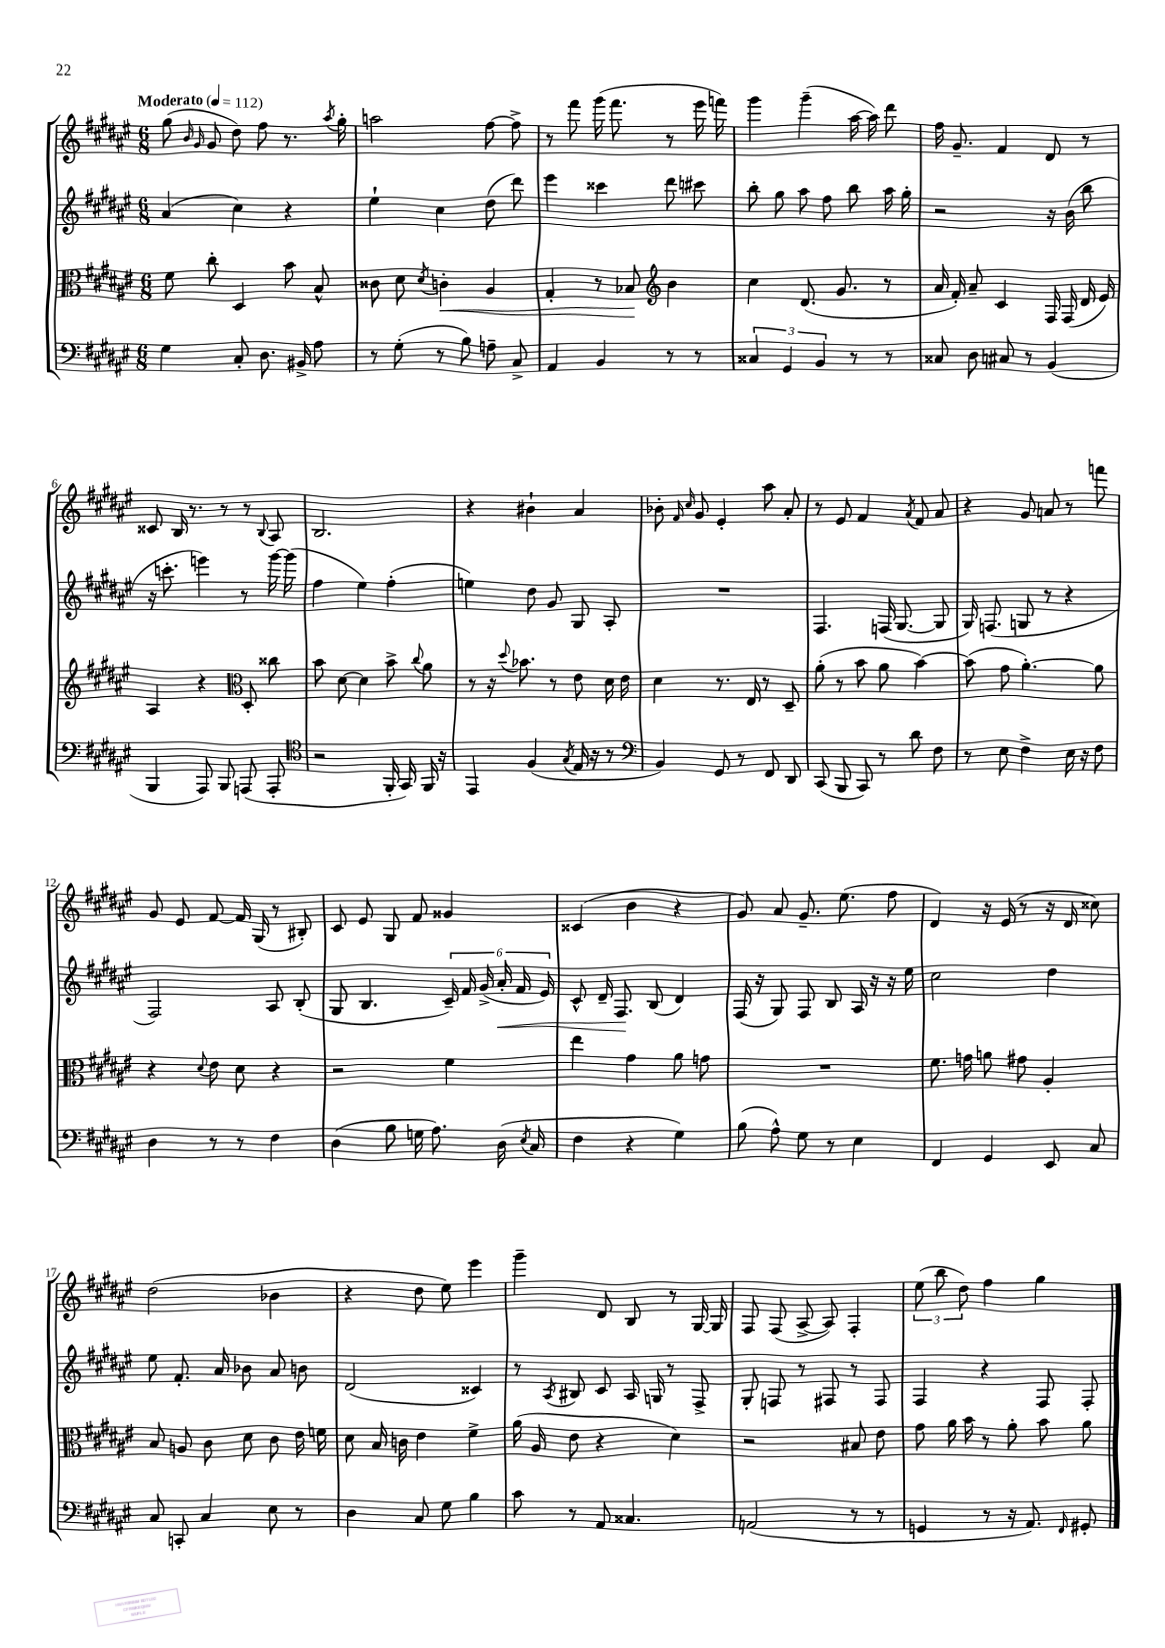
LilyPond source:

<<
\new StaffGroup <<
\new Staff = "s0" {
    \clef treble \key fis \major \numericTimeSignature \time 6/8 \tempo "Moderato" 4 = 112
    \autoBeamOff gis''8( \grace { b'16 gis'16 } gis'8 dis''8) fis''8 r8. \acciaccatura { ais''8 } gis''16-. |
    a''2 fis''8~ fis''8-> |
    r8 fis'''8 gis'''16( fis'''8. r8 eis'''16 f'''16) |
    gis'''4 gis'''4--( ais''16~ ais''16) dis'''8 |
    fis''16 gis'8.-- fis'4 dis'8 r8 |
    cisis'8 b16 r8. r8 r8 \appoggiatura { b8 } ais8 |
    b2. |
    r4 bis'4-! ais'4 |
    bes'8-. \grace { fis'16 cis''16 } gis'8 eis'4-. ais''8 ais'8-. |
    r8 eis'8 fis'4 \acciaccatura { ais'8 } fis'8 ais'8 |
    r4 gis'8 a'8 r8 f'''8 |
    gis'8 eis'8 fis'8~ fis'16 gis16( r8 bis8-.) |
    cis'8 eis'8 gis8 fis'8 gisis'4 |
    cisis'4( b'4 r4 |
    gis'8) ais'8 gis'8.-- eis''8.( fis''8 |
    dis'4) r16 eis'16( r8 r16 dis'16 cisis''8) |
    dis''2( bes'4 |
    r4 dis''8 eis''8) eis'''4 |
    gis'''4-- dis'8 b8 r8 gis16~ gis16 |
    fis8 fis8( ais8~-> ais8) fis4-. |
    \tuplet 3/2 { eis''8( b''8 dis''8) } fis''4 gis''4 \bar "|." |
}
\new Staff = "s1" {
    \clef treble \key fis \major \numericTimeSignature \time 6/8
    \autoBeamOff ais'4( cis''4) r4 |
    eis''4-! cis''4 dis''8( dis'''8) |
    eis'''4 cisis'''4 dis'''8 cis'''8 |
    b''8-. gis''8 ais''8 fis''8 b''8 ais''16 gis''16-. |
    r2 r16 b'16( b''8 |
    r16 c'''8.-. e'''4) r8 gis'''16~ gis'''16( |
    fis''4 eis''4) fis''4-.( |
    e''4) dis''8 gis'8 gis8 ais8-. |
    R2. |
    fis4. f16( gis8.~ gis8 |
    gis16) f8.( g8 r8 r4 |
    fis2) ais8 b8-.( |
    gis8 b4. \tuplet 6/4 { cis'16--) fis'16 gis'16->( ais'16-.\< fis'16 eis'16) } |
    cis'8-^ dis'16-- fis8.\! b8( dis'4) |
    fis16( r16 gis8) fis8 b8 ais16 r16 r16 eis''16 |
    cis''2 dis''4 |
    eis''8 fis'8.-. ais'16 bes'8 ais'8 b'8 |
    dis'2( cisis'4) |
    r8 \acciaccatura { ais8 } bis8 cis'8 ais16 g16 r8 fis8-> |
    gis8-. f8 r8 fis8 r8 fis8 |
    fis4 r4 fis8 fis8-. \bar "|." |
}
\new Staff = "s2" {
    \clef alto \key fis \major \numericTimeSignature \time 6/8
    \autoBeamOff fis'8 cis''8-. dis4 b'8 b8-^ |
    cisis'8 dis'8 \acciaccatura { dis'8 } c'4-.\< ais4 |
    gis4-. r8 bes8\! \clef treble b'4 |
    cis''4 dis'8.( gis'8. r8 |
    ais'16 fis'16-.) ais'8-- cis'4 fis16 fis16( dis'16 eis'16) |
    ais4 r4 \clef alto dis8-. cisis''8 |
    b'8 dis'8~ dis'4 b'8-> \appoggiatura { cis''8 } ais'8 |
    r8 r16 \appoggiatura { dis''8 } bes'8. r8 eis'8 dis'16 eis'16 |
    dis'4 r8. eis16 r8 dis8-- |
    ais'8-.( r8 b'8 ais'8 b'4~) |
    b'8( gis'8 ais'4.~-.) ais'8 |
    r4 \appoggiatura { dis'8 } eis'8 dis'8 r4 |
    r2 fis'4 |
    eis''4 gis'4 ais'8 g'8 |
    R2. |
    fis'8. g'16 a'8 gis'8 ais4-. |
    b8 a8 cis'8 dis'8 cis'8 eis'16 f'16 |
    dis'8 b16 c'16 eis'4 fis'4-> |
    ais'16( ais16 eis'8 r4 dis'4) |
    r2 bis8 eis'8 |
    gis'8 ais'16 b'16 r8 ais'8-. b'8 ais'8 \bar "|." |
}
\new Staff = "s3" {
    \clef bass \key fis \major \numericTimeSignature \time 6/8
    \autoBeamOff gis4 cis8-. dis8. bis,16-> ais8 |
    r8 gis8-.( r8 b8) a8-- cis8-> |
    ais,4 b,4 r8 r8 |
    \tuplet 3/2 { cisis4 gis,4 b,4 } r8 r8 |
    cisis8 dis8 cis8 r8 b,4( |
    b,,4 ais,,8) b,,8 a,,8( a,,8-. |
    \clef tenor r2 fis,16-. gis,16) fis,16 r16 |
    eis,4 fis4( \acciaccatura { gis8 } eis16 r16 r8 |
    \clef bass b,4) gis,8 r8 fis,8 dis,8 |
    cis,8( b,,8 cis,8) r8 dis'8 fis8 |
    r8 eis8 fis4-> eis16 r16 fis8 |
    dis4 r8 r8 fis4 |
    dis4( b8 g16 ais8.) dis16( \acciaccatura { eis8 } cis16 |
    fis4 r4 gis4) |
    b8( ais8-^) gis8 r8 eis4 |
    fis,4 gis,4 eis,8 cis8 |
    cis8 c,8-. cis4 eis8 r8 |
    dis4 cis8 gis8 b4 |
    cis'8 r8 ais,8 cisis4. |
    a,2( r8 r8 |
    g,4 r8 r16 ais,8.) \grace { fis,16 } gis,8-. \bar "|." |
}
>>
>>
